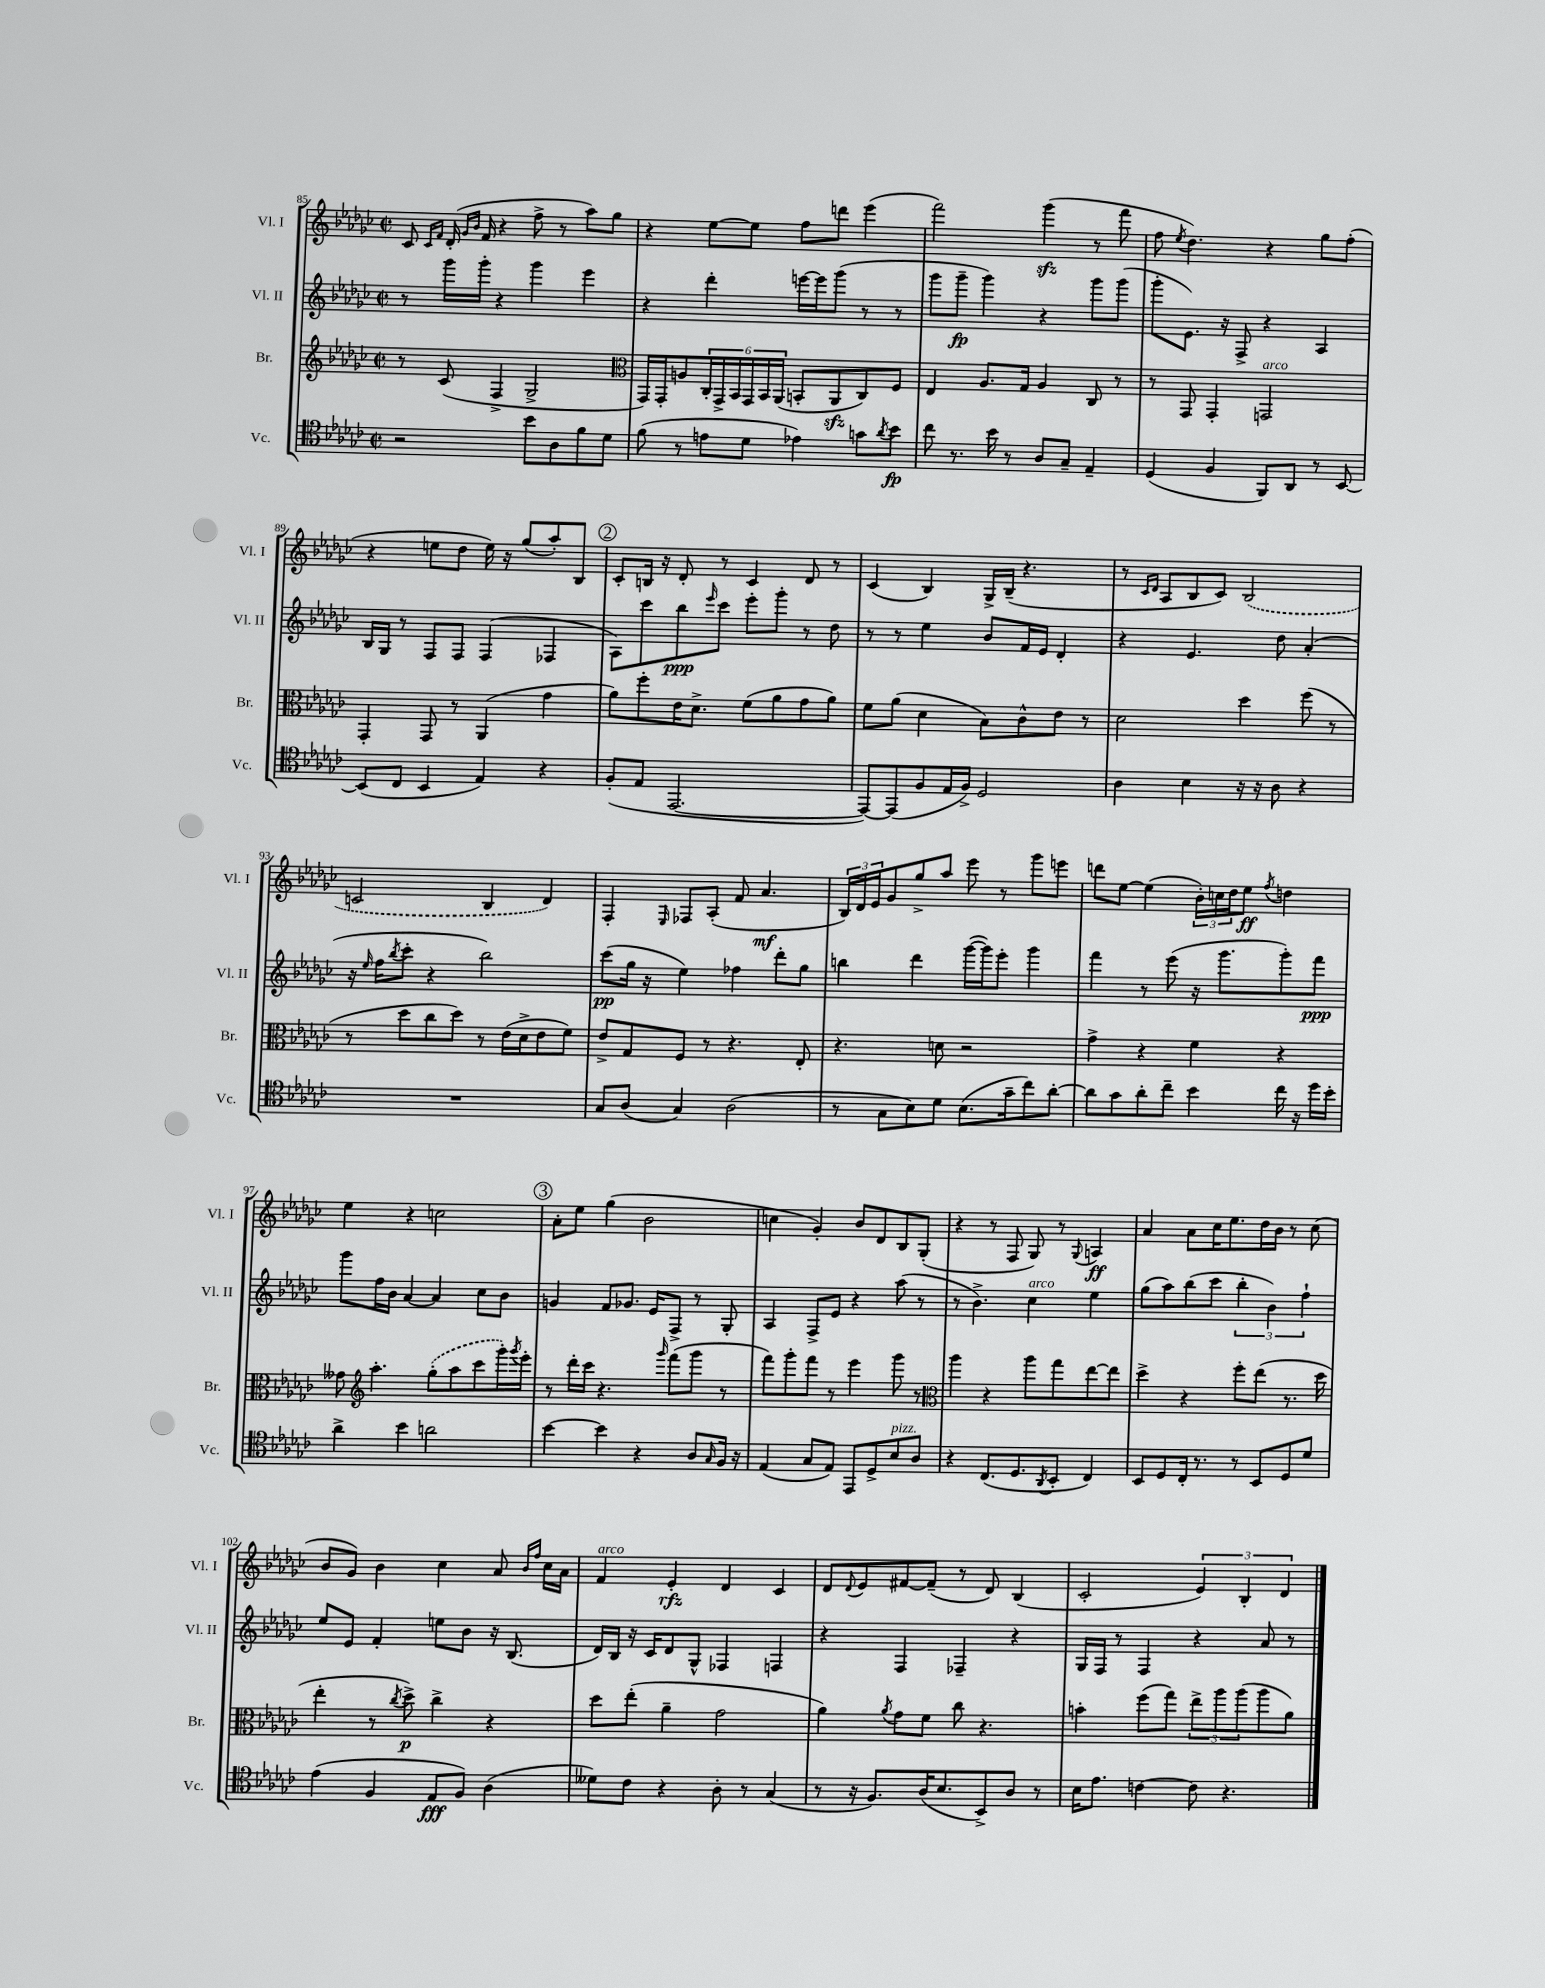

**kern	**dynam	**kern	**dynam	**kern	**dynam	**kern	**dynam
*part4	*part4	*part3	*part3	*part2	*part2	*part1	*part1
*staff4	*staff4	*staff3	*staff3	*staff2	*staff2	*staff1	*staff1
*I"Vc.	*	*I"Br.	*	*I"Vl. II	*	*I"Vl. I	*
*I'Vc.	*	*I'Br.	*	*I'Vl. II	*	*I'Vl. I	*
*clefC4	*	*clefG2	*	*clefG2	*	*clefG2	*
*k[b-e-a-d-g-c-]	*	*k[b-e-a-d-g-c-]	*	*k[b-e-a-d-g-c-]	*	*k[b-e-a-d-g-c-]	*
*M2/2	*	*M2/2	*	*M2/2	*	*M2/2	*
*met(c|)	*	*met(c|)	*	*met(c|)	*	*met(c|)	*
=85	=85	=85	=85	=85	=85	=85	=85
2r	.	8r	.	8r	.	8c-/	.
.	.	.	.	.	.	16qqc-/LL	.
.	.	.	.	.	.	16qqf/JJ	.
.	.	(8c-/	.	16ggg-\LL	.	(16d-'/	.
.	.	.	.	.	.	16qqg-/LL	.
.	.	.	.	.	.	16qqb-/JJ	.
.	.	.	.	16ggg-'\JJ	.	16f/	.
.	.	4F^/	.	4r	.	4r	.
8b-\L	.	2G-^/	.	4ggg-\	.	8ff^\	.
8A-\	.	.	.	.	.	8r	.
8f\	.	.	.	4eee-\	.	8aa-\L)	.
8d-\J	.	.	.	.	.	8gg-\J	.
=86	=86	=86	=86	=86	=86	=86	=86
*	*	*clefC3	*	*	*	*	*
(8f\	.	16GG-/LL)	.	4r	.	4r	.
.	.	16GG-'/J	.	.	.	.	.
8r	.	8An/	.	.	.	.	.
8en\L	.	24C-'/L	.	4ddd-'\	.	[8ee-\L	.
.	.	24GG-^/	.	.	.	.	.
.	.	24BB-/	.	.	.	.	.
8d-\J	.	24GG-/	.	.	.	8ee-\J]	.
.	.	24BB-/	.	.	.	.	.
.	.	(24AA-/JJ	.	.	.	.	.
4e-X\)	.	8BBn'/L	.	[16eeen\LL	.	8ff\L	.
.	.	.	.	16eee\J]	.	.	.
.	.	8AA-zz/	.	(8ggg-\J	.	8dddn\J	.
8gn\L	.	8C-/)	.	8r	.	(4eee-\	.
8qa-/	.	.	.	.	.	.	.
8b-\J	fp	8F/J	.	8r	.	.	.
=87	=87	=87	=87	=87	=87	=87	=87
8cc-\	.	4E-/	.	8ggg-\L	.	2fff\)	.
8.r	.	.	.	8ggg-~\J	fp	.	.
.	.	8.A-/L	.	4ggg-\)	.	.	.
16b-\	.	.	.	.	.	.	.
8r	.	.	.	.	.	.	.
.	.	16G-/Jk	.	.	.	.	.
8A-/L	.	4A-/	.	4r	.	(4ggg-zz\	.
8G-~/J	.	.	.	.	.	.	.
4E-~/	.	8C-/	.	8ggg-\L	.	8r	.
.	.	8r	.	(8ggg-\J	.	8fff\	.
=88	=88	=88	=88	=88	=88	=88	=88
(4D-/	.	8r	.	8ggg-'\L	.	8ff\	.
.	.	.	.	.	.	8qee-/	.
.	.	8GG-/	.	8.e-\J)	.	4.dd-\)	.
4F/	.	4GG-'/	.	.	.	.	.
.	.	.	.	16r	.	.	.
.	.	.	.	8F^/	.	.	.
!	!	!LO:TX:a:i:t=arco	!	!	!	!	!
8FF/L)	.	2GGn/	.	4r	.	4r	.
8AA-/J	.	.	.	.	.	.	.
8r	.	.	.	4A-/	.	8gg-\L	.
[8BB-/	.	.	.	.	.	(8ff'\J	.
!!LO:LB:g=z
=89	=89	=89	=89	=89	=89	=89	=89
(8BB-/L]	.	4GG-'/	.	16B-/LL	.	4r	.
.	.	.	.	16G-/JJ	.	.	.
8C-/J	.	.	.	8r	.	.	.
4BB-/	.	8GG-/	.	8F/L	.	8een\L	.
.	.	8r	.	8F/J	.	8dd-\J	.
4E-/)	.	(4AA-/	.	(4F/	.	16ee\)	.
.	.	.	.	.	.	16r	.
.	.	.	.	.	.	(8gg-/L	.
4r	.	4g-\	.	4F-X/	.	8aa-'/)	.
.	.	.	.	.	.	8B-/J	.
!!LO:REH:place=s1:t=2
=90	=90	=90	=90	=90	=90	=90	=90
(8F'/L	.	8a-\L)	.	8A-\L)	.	8c-'/L	.
8E-/J	.	8ff'\	.	8ccc-\	.	16Bn/Jk	.
.	.	.	.	.	.	16r	.
[2.EE-/	.	16e-\K	.	8bb-\	ppp	8d-'/	.
.	.	8.d-^\J	.	.	.	.	.
.	.	.	.	16qqeee-/	.	.	.
.	.	.	.	8ccc-\J	.	8r	.
.	.	(8f\L	.	8eee-'\L	.	4c-/	.
.	.	8a-\	.	8ggg-'\J	.	.	.
.	.	8g-\	.	8r	.	8d-/	.
.	.	8a-\J)	.	8dd-\	.	8r	.
=91	=91	=91	=91	=91	=91	=91	=91
8EE-/L_)	.	8f\L	.	8r	.	(4c-/	.
(8EE-/]	.	(8a-\J	.	8r	.	.	.
8F/	.	4d-\	.	4ee-\	.	4B-/)	.
16E-/L	.	.	.	.	.	.	.
16F^/JJ)	.	.	.	.	.	.	.
2D-/	.	8B-\L)	.	8b-/L	.	16G-^/LL	.
.	.	.	.	.	.	(16B-~/JJ	.
.	.	8c-^^\	.	16f/L	.	4.r	.
.	.	.	.	16e-/JJ	.	.	.
.	.	8e-\J	.	4d-'/	.	.	.
.	.	8r	.	.	.	.	.
=92	=92	=92	=92	=92	=92	=92	=92
4A-\	.	2d-\	.	4r	.	8r	.
.	.	.	.	.	.	16qqc-/LL	.
.	.	.	.	.	.	16qqd-/JJ	.
.	.	.	.	.	.	8A-/L	.
4B-\	.	.	.	4.e-/	.	8B-/	.
.	.	.	.	.	.	8c-/J)	.
16r	.	4dd-\	.	.	.	(2B-/	.
16r	.	.	.	.	.	.	.
8A-\	.	.	.	8dd-\	.	.	.
4r	.	(8ff\	.	(4a-'/	.	.	.
.	.	8r	.	.	.	.	.
!!LO:LB:g=z
=93	=93	=93	=93	=93	=93	=93	=93
1r	.	8r	.	16r	.	2cn/	.
.	.	.	.	16qqee-/	.	.	.
.	.	.	.	16ff\KL	.	.	.
.	.	.	.	8qbb-/	.	.	.
.	.	8dd-\L	.	8ccc-'\J	.	.	.
.	.	8cc-\	.	4r	.	.	.
.	.	8dd-\J)	.	.	.	.	.
.	.	8r	.	2bb-\)	.	4B-/	.
.	.	(16e-\LL	.	.	.	.	.
.	.	16d-^\J	.	.	.	.	.
.	.	8e-\	.	.	.	4d-/)	.
.	.	8f\J)	.	.	.	.	.
=94	=94	=94	=94	=94	=94	=94	=94
8G-/L	.	8e-^/L	.	(8ccc-\L	pp	4F'/	.
(8A-/J	.	8G-/	.	16gg-\Jk	.	.	.
.	.	.	.	16r	.	.	.
.	.	.	.	.	.	16qqE-/	.
4G-/)	.	8F/J	.	4ee-\)	.	8F-X/L	.
.	.	8r	.	.	.	(8A-'/J	.
(2A-\	.	4.r	.	4ff-X\	.	8f/	.
.	.	.	.	.	.	4.a-/	mf
.	.	.	.	8ddd-'\L	.	.	.
.	.	8E-'/	.	8gg-\J	.	.	.
=95	=95	=95	=95	=95	=95	=95	=95
8r	.	4.r	.	4bbn\	.	24B-/LL)	.
.	.	.	.	.	.	24d-/	.
.	.	.	.	.	.	24e-/J	.
8G-\L	.	.	.	.	.	8g-/	.
8B-\)	.	.	.	4ddd-\	.	8gg-^/	.
8d-\J	.	8dn\	.	.	.	8aa-/J	.
(8.B-\L	.	2r	.	([16ggg-\LL	.	8eee-\	.
.	.	.	.	16ggg-\J])	.	.	.
.	.	.	.	8eee-'\J	.	8r	.
16g-~\k	.	.	.	.	.	.	.
8cc-\)	.	.	.	4ggg-\	.	8ggg-\L	.
[8a-'\J	.	.	.	.	.	8eeen\J	.
=96	=96	=96	=96	=96	=96	=96	=96
8a-\L]	.	4g-^\	.	4fff\	.	8dddn\L	.
8g-\	.	.	.	.	.	[8ee-\J	.
8a-'\	.	4r	.	8r	.	(4ee-\]	.
8cc-~\J	.	.	.	(8eee-\	.	.	.
4b-\	.	4f\	.	16r	.	24b-'\LL)	.
.	.	.	.	.	.	24ccn\	.
.	.	.	.	8.ggg-\L	.	.	.
.	.	.	.	.	.	24dd-\J	.
.	.	.	.	.	.	8ee-\J	ff
.	.	.	.	.	.	8qff/	.
16cc-\	.	4r	.	8ggg-'\)	.	4ddn\	.
16r	.	.	.	.	.	.	.
16dd-\LL	.	.	.	8fff\J	ppp	.	.
16b-'\JJ	.	.	.	.	.	.	.
!!LO:LB:g=z
=97	=97	=97	=97	=97	=97	=97	=97
4a-^\	.	8g--X\	.	8ggg-\L	.	4ee-\	.
*	*	*clefG2	*	*	*	*	*
.	.	4.aa-'\	.	16ff\L	.	.	.
.	.	.	.	16b-\JJ	.	.	.
4b-\	.	.	.	[4a-/	.	4r	.
2an\	.	(8gg-'\L	.	4a-/]	.	2ccn\	.
.	.	8aa-\	.	.	.	.	.
.	.	8ccc-\	.	8cc-\L	.	.	.
.	.	16ggg-'\L)	.	8b-\J	.	.	.
.	.	8qggg-/	.	.	.	.	.
.	.	16eee-'\JJ	.	.	.	.	.
!!LO:REH:place=s1:t=3
=98	=98	=98	=98	=98	=98	=98	=98
[4b-\	.	8r	.	4gn/	.	8a-'\L	.
.	.	16ddd-'\LL	.	.	.	8ee-\J	.
.	.	16ccc-\JJ	.	.	.	.	.
4b-\]	.	4.r	.	8f/L	.	(4gg-\	.
.	.	.	.	8.g-X/J	.	.	.
4r	.	.	.	.	.	2b-\	.
.	.	.	.	16e-/KL	.	.	.
.	.	16qqggg-/	.	.	.	.	.
.	.	(8fff\L	.	8F^/J	.	.	.
8A-/L	.	8ggg-\J	.	8r	.	.	.
16qqG-/	.	.	.	.	.	.	.
16F/Jk	.	8r	.	8G-'/	.	.	.
16r	.	.	.	.	.	.	.
=99	=99	=99	=99	=99	=99	=99	=99
(4E-/	.	8fff\L)	.	4A-/	.	4ccn\	.
.	.	8ggg-'\	.	.	.	.	.
8G-/L	.	8fff\J	.	8F^/L	.	4g-'/)	.
8E-/J)	.	8r	.	8e-/J	.	.	.
8EE-/L	.	4eee-\	.	4r	.	8b-/L	.
8D-^/	.	.	.	.	.	8d-/	.
!LO:TX:a:i:t=pizz.	!	!	!	!	!	!	!
8B-/	.	8ggg-\	.	(8aa-\	.	8B-/	.
8A-/J	.	8r	.	8r	.	(8G-'/J	.
=100	=100	=100	=100	=100	=100	=100	=100
*	*	*clefC3	*	*	*	*	*
4r	.	4aa-\	.	8r	.	4r	.
.	.	.	.	4.b-^\)	.	.	.
(8.C-/L	.	4r	.	.	.	8r	.
.	.	.	.	.	.	8F/	.
8.D-/	.	.	.	.	.	.	.
!	!	!	!	!LO:TX:a:i:t=arco	!	!	!
.	.	8aa-\L	.	4cc-\	.	8G-/)	.
8qAA-/	.	.	.	.	.	.	.
8BB-'/J	.	8gg-\	.	.	.	8r	.
.	.	.	.	.	.	8qqG-/	.
4C-/)	.	[8ee-\	.	4ee-\	.	4An/	ff
.	.	8ee-\J]	.	.	.	.	.
=101	=101	=101	=101	=101	=101	=101	=101
8BB-/L	.	4dd-^\	.	(8gg-\L	.	4a-/	.
8D-/	.	.	.	8aa-\)	.	.	.
16C-'/Jk	.	4r	.	(8bb-\	.	8a-\L	.
8.r	.	.	.	.	.	.	.
.	.	.	.	8ccc-\J	.	16cc-\K	.
.	.	.	.	.	.	8.ee-\	.
8r	.	8ff'\L	.	6bb-'\	.	.	.
8BB-/L	.	(8ee-\J	.	.	.	16dd-\L	.
.	.	.	.	6b-\)	.	.	.
.	.	.	.	.	.	16b-\JJ	.
8D-/	.	8.r	.	.	.	8r	.
.	.	.	.	6ff`\	.	.	.
8d-/J	.	.	.	.	.	(8cc-\	.
.	.	16dd-\	.	.	.	.	.
!!LO:LB:g=z
=102	=102	=102	=102	=102	=102	=102	=102
(4e-\	.	4ee-'\	.	8ee-/L	.	8b-/L	.
.	.	.	.	8e-/J	.	8g-/J)	.
4F/	.	8r	.	4f'/	.	4b-\	.
.	.	8qcc-/	.	.	.	.	.
.	.	8dd-^\)	p	.	.	.	.
8E-/L	fff	4cc-^\	.	8een\L	.	4cc-\	.
8F/J)	.	.	.	8b-\J	.	.	.
(4A-\	.	4r	.	16r	.	8a-/	.
.	.	.	.	(8.B-/	.	.	.
.	.	.	.	.	.	16qqb-/LL	.
.	.	.	.	.	.	16qqff/JJ	.
.	.	.	.	.	.	16cc-\LL	.
.	.	.	.	.	.	16a-\JJ	.
=103	=103	=103	=103	=103	=103	=103	=103
!	!	!	!	!	!	!LO:TX:a:i:t=arco	!
8d--X\L)	.	8dd-\L	.	16d-/LL)	.	4f/	.
.	.	.	.	16B-/JJ	.	.	.
8c-\J	.	(8ee-'\J	.	16r	.	.	.
.	.	.	.	16c-/KL	.	.	.
4r	.	4a-~\	.	8d-/	.	4e-'/	rfz
.	.	.	.	8G-^^/J	.	.	.
8A-'\	.	2g-\	.	4F-X/	.	4d-/	.
8r	.	.	.	.	.	.	.
(4G-/	.	.	.	4Fn/	.	4c-/	.
=104	=104	=104	=104	=104	=104	=104	=104
8r	.	4a-\)	.	4r	.	8d-/L	.
.	.	.	.	.	.	8qqd-/	.
16r	.	.	.	.	.	8e-/	.
8.F/L)	.	.	.	.	.	.	.
.	.	8qa-/	.	.	.	.	.
.	.	8g-\L	.	4F/	.	[8f#X/	.
(16A-/K	.	8f\J	.	.	.	(8f#~/J]	.
8.B-/	.	.	.	.	.	.	.
.	.	8cc-\	.	4F-X~/	.	8r	.
8BB-^/)	.	4.r	.	.	.	8d-/)	.
8A-/J	.	.	.	4r	.	(4B-/	.
8r	.	.	.	.	.	.	.
=105	=105	=105	=105	=105	=105	=105	=105
16B-\KL	.	4bn'\	.	16G-/LL	.	2c-'/	.
8.e-\J	.	.	.	16F/JJ	.	.	.
.	.	.	.	8r	.	.	.
[4cn\	.	(8ff\L	.	4F/	.	.	.
.	.	8gg-\J)	.	.	.	.	.
8c\]	.	12ee-^\L	.	4r	.	6e-/)	.
.	.	12aa-\	.	.	.	.	.
4.r	.	.	.	.	.	.	.
.	.	(12aa-\	.	.	.	6B-'/	.
.	.	8aa-\	.	8a-/	.	.	.
.	.	.	.	.	.	6d-/	.
.	.	8a-\J)	.	8r	.	.	.
==	==	==	==	==	==	==	==
*-	*-	*-	*-	*-	*-	*-	*-
